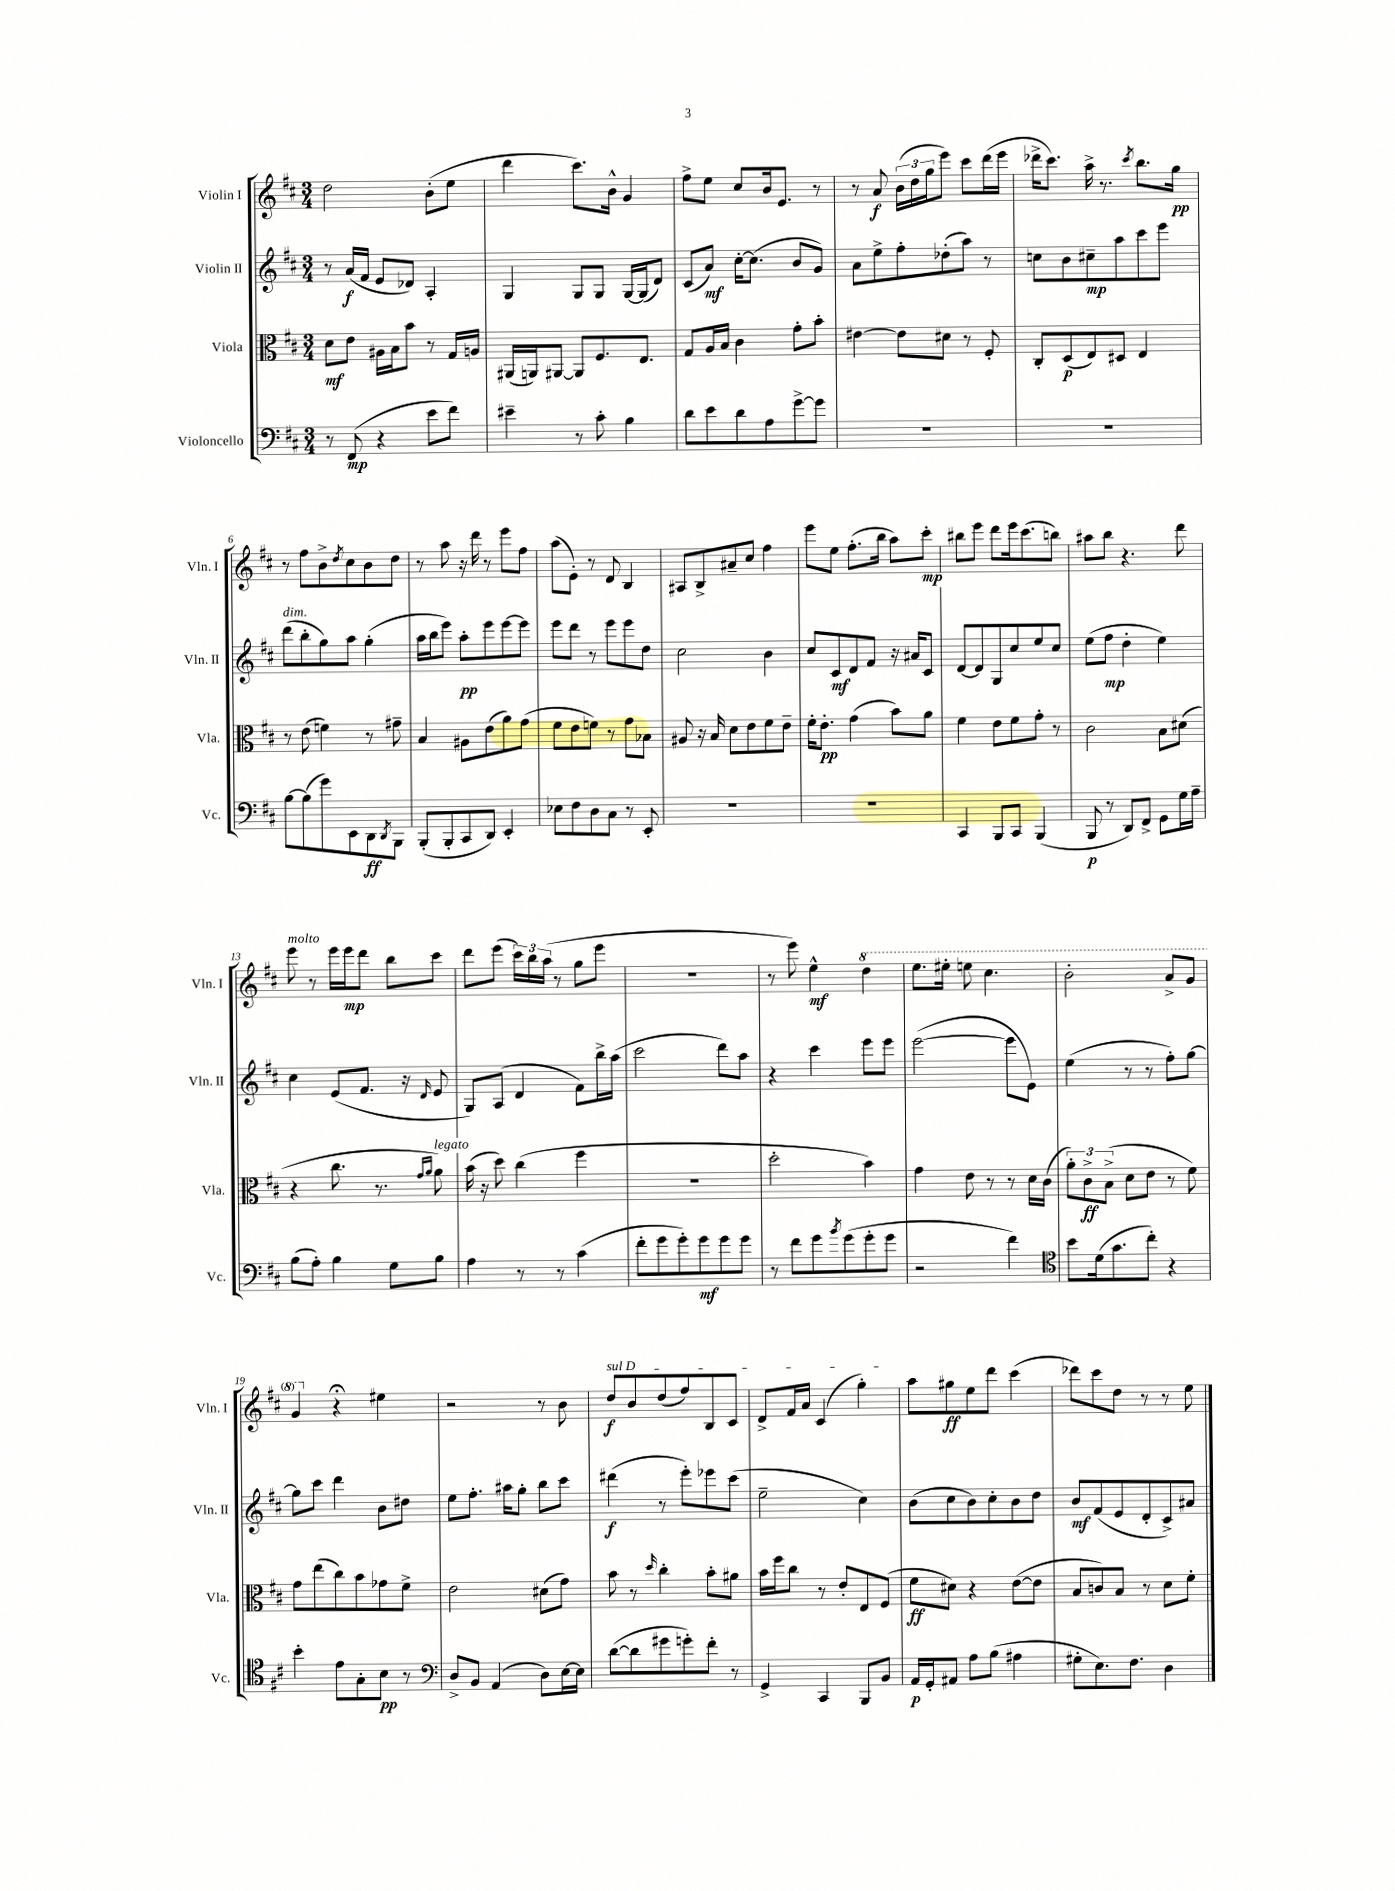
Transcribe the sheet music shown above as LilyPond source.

<<
\new StaffGroup <<
\new Staff = "s0" \with { instrumentName = "Violin I" shortInstrumentName = "Vln. I" } {
    \clef treble \key d \major \numericTimeSignature \time 3/4
    d''2 b'8-.( e''8 |
    d'''4 cis'''8.) b'16-^ g'4 |
    fis''8-> e''8 cis''8 b'16 e'8. r8 |
    r8 a'8\f \tuplet 3/2 { b'16( d''16 g''16 } e'''8) cis'''8 d'''16( e'''16 |
    des'''16-> cis'''8.) a''16-> r8. \acciaccatura { cis'''8 } b''8. g''16\pp |
    r8 fis''8 b'8-> \acciaccatura { d''8 } cis''8 b'8 d''8 |
    r8 a''8 r16 d'''16 r8 e'''8 fis''8 |
    a''8( e'8-.) r8 d'8 b4 |
    ais8 b8-> ais'8-- cis''8 fis''4 |
    e'''8 e''8 fis''8.-.( b''16 a''8) cis'''8-.\mp |
    bis''8 e'''8 d'''8 e'''16 cis'''8.( b''8) |
    ais''8 b''8 r4. d'''8 |
    e'''8^\markup { \italic "molto" } r8 e'''16 e'''16\mp d'''8 b''8 cis'''8 |
    d'''8 e'''8( \tuplet 3/2 { cis'''16) b''16 a''16( } r8 g''8 e'''8 |
    R2. |
    r8 e'''8) e''4-^\mf \ottava #1 d'''4 |
    e'''8. eis'''16-. e'''8 cis'''4. |
    b''2-. a''8-> g''8 |
    g''4 \ottava #0 r4\fermata eis''4 |
    r2 r8 b'8 |
    \once \override TextSpanner.bound-details.left.text = \markup { \italic "sul D" } d''8\f\startTextSpan b'8 d''8( fis''8) b8 cis'8 |
    d'8-> fis'16 a'16 cis'4( g''4-.\stopTextSpan) |
    a''8 gis''8\ff e''8 d'''8 cis'''4( |
    des'''8) cis'''8 d''8 r8 r8 e''8 \bar "|." |
}
\new Staff = "s1" \with { instrumentName = "Violin II" shortInstrumentName = "Vln. II" } {
    \clef treble \key d \major \numericTimeSignature \time 3/4
    r8 a'16\f( fis'16 e'8 des'8) a4-. |
    g4 g8 g8 g16~ g16( d'8) |
    cis'8( a'8\mf) cis''16~-. cis''8.( b'8 g'8) |
    a'8 e''8-> fis''8-. des''8-.( a''8) r8 |
    c''8 b'8 cis''8--\mp a''8 cis'''8 e'''8 |
    d'''8^\markup { \italic "dim." }( b''8-. g''8) a''8 g''4-.( |
    a''16 b''16 e'''8) a''8-.\pp e'''8 e'''8~ e'''8 |
    e'''8 d'''8 r8 e'''8 e'''8 d''8 |
    cis''2 b'4 |
    cis''8 cis'8\mf d'8 fis'8 r16 ais'16 cis'8 |
    d'8~ d'8 g8 cis''8 e''8 cis''8 |
    e''8( fis''8\mp d''4-. e''4) |
    cis''4 e'8( fis'8. r16 \grace { d'16 } e'8 |
    g8) a8( d'4 fis'8) b''16-> a''16( |
    cis'''2 d'''8) a''8 |
    r4 cis'''4 e'''8 e'''8 |
    e'''2~( e'''8 e'8) |
    e''4( r8 r8 fis''8-.) g''8~ |
    g''8 cis'''8 d'''4 b'8 dis''8 |
    e''8 fis''8.-. ais''16 g''8-. b''8 cis'''8 |
    dis'''4\f( r8 e'''8-.) ees'''8 cis'''8( |
    e''2-- cis''4) |
    b'8( cis''8 b'8) cis''8-. b'8 d''8 |
    b'8\mf fis'8( e'8 d'8-. cis'8->) ais'8 \bar "|." |
}
\new Staff = "s2" \with { instrumentName = "Viola" shortInstrumentName = "Vla." } {
    \clef alto \key d \major \numericTimeSignature \time 3/4
    d'8\mf e'8 ais16 b16 b'8 r8 g16 a16 |
    ais,16( a,16) ais,8~ ais,8 fis8. e8. |
    g8 a16 b16 cis'4 g'8-. b'8-. |
    eis'4~ eis'8 dis'8 r8 fis8-. |
    cis8-. d8\p( e8) dis8 e4 |
    r8 e'8( f'4) r8 gis'8-- |
    b4 ais8 e'8( a'8) g'8( |
    fis'8 e'8 f'8) r8 g'8 bes8 |
    ais8 r16 b16 d'8 e'8 fis'8 e'8-- |
    fis'16-. e'8.-.\pp g'4( b'8) a'8 |
    fis'4 e'8 fis'8 g'8-. r8 |
    cis'2 b8 dis'8( |
    r4 cis''8. r8. \grace { g'16 a'16 } a'8^\markup { \italic "legato" }) |
    b'16( r16 d''8) cis''4( fis''4 |
    R2. |
    d''2-. b'4) |
    g'4 e'8 r8 r8 d'16 cis'16( |
    \tuplet 3/2 { a'8-.) cis'8->\ff b8->( } d'8 e'8 r8 fis'8) |
    g'8 e''8( cis''8) b'8 ges'8 fis'8-> |
    e'2 dis'8( g'8) |
    b'8 r8 \grace { d''16 } cis''4-. b'8-. ais'8 |
    b'16 fis''16 cis''8 r8 e'8-. e8 fis8( |
    fis'8\ff dis'8) r4 e'8~( e'8 |
    b8 c'8) b8 r8 d'8 fis'8-. \bar "|." |
}
\new Staff = "s3" \with { instrumentName = "Violoncello" shortInstrumentName = "Vc." } {
    \clef bass \key d \major \numericTimeSignature \time 3/4
    r8 fis,8\mp( r4 e'8 fis'8) |
    eis'4-- r8 cis'8-. b4 |
    d'8 e'8 d'8 a8 g'8~-> g'8 |
    R2. |
    R2. |
    b8~ b8( g'8) e,8 d,8\ff \acciaccatura { d,8 } b,,8 |
    b,,8-.( b,,8-. cis,8 d,8) e,4-. |
    ees8 fis8 d8 cis8 r8 e,8-. |
    R2. |
    R2. |
    cis,4 b,,8 cis,8 b,,4( |
    b,,8\p r8 d,8) fis,8-> g,8 g16 a16-- |
    b8( a8-.) b4 g8 b8 |
    a4 r8 r8 cis'4( |
    fis'8-. g'8 g'8-.) g'8\mf g'8 g'8 |
    r8 fis'8 g'8 \acciaccatura { b'8 } g'8( g'8-. g'8 |
    r2 fis'4) |
    \clef tenor b'8 d'16( g'8. cis''8-.) r4 |
    b'4-. e'8 g8-. b8\pp r8 |
    \clef bass d8-> b,8 a,4( d8) e16~ e16 |
    d'8~( d'8 gis'8 g'8-.) fis'8-. r8 |
    g,4-> cis,4 b,,8 b,8 |
    a,16\p g,16-. ais,8 a8 b8( ais4 |
    gis8-. e8.) fis8. d4 \bar "|." |
}
>>
>>
